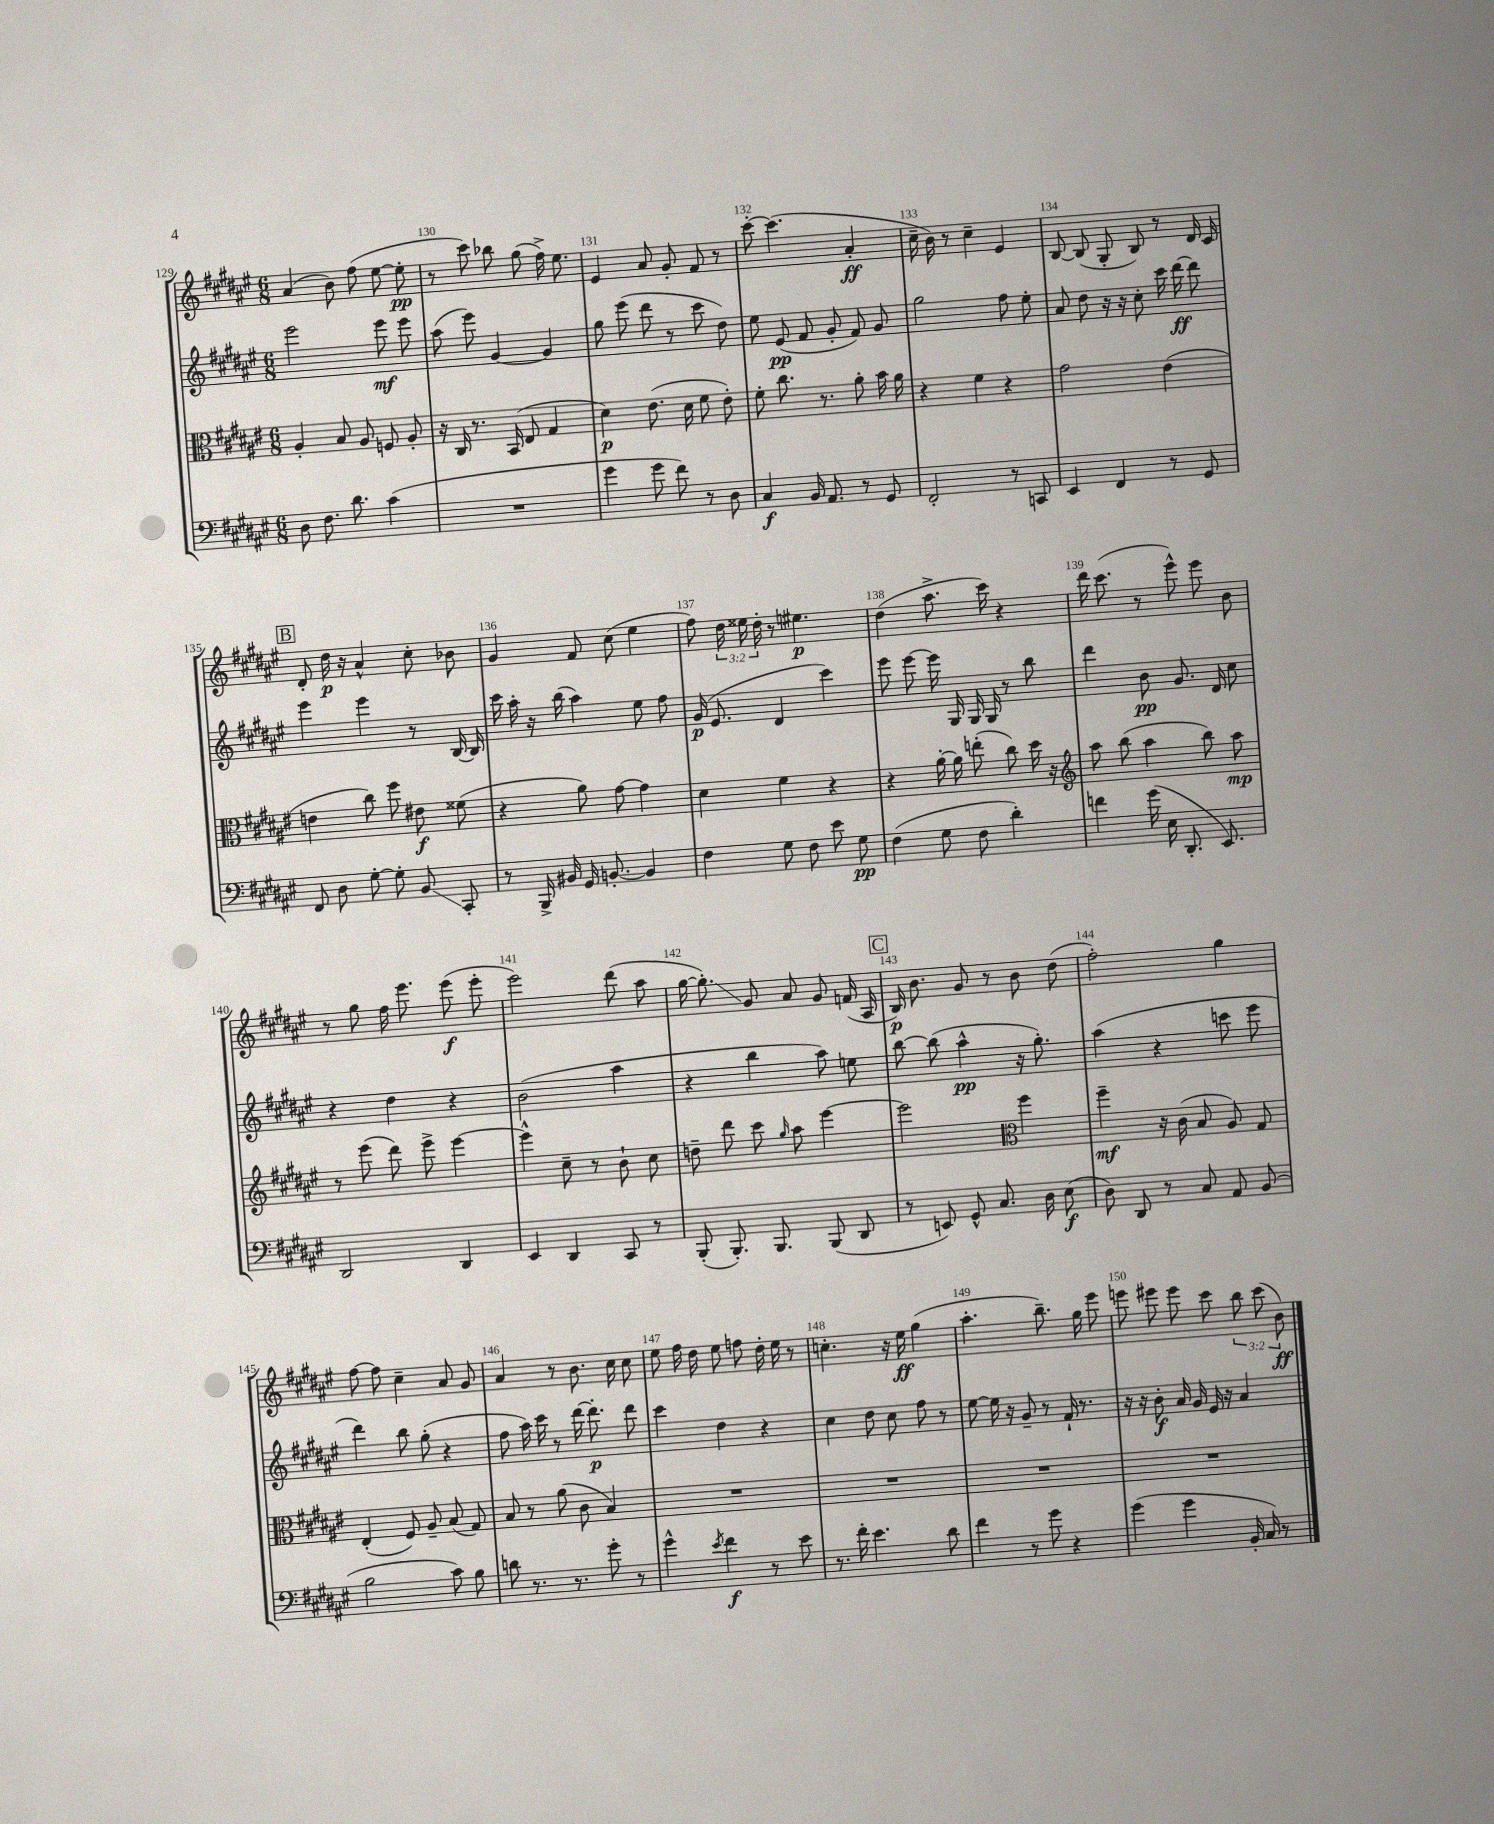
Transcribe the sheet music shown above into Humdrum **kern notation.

**kern	**kern	**kern	**kern
*staff4	*staff3	*staff2	*staff1
*clefF4	*clefC3	*clefG2	*clefG2
*k[f#c#g#d#a#e#]	*k[f#c#g#d#a#e#]	*k[f#c#g#d#a#e#]	*k[f#c#g#d#a#e#]
*M6/8	*M6/8	*M6/8	*M6/8
8D#	4A#'	2eee#	(4a#
8.F#	.	.	.
.	8B	.	8b)
8.d#	.	.	.
.	8A#	.	(8ff#
(4c#	8F	8eee#	[8ee#
.	8A#'	8eee#	8ee#']
=	=	=	=
2.r	16r	(8aa#	8r
.	16C#	.	.
.	8.r	8eee#)	8ccc#)
.	.	[4g#	8bb-
.	(16BB	.	.
.	8E#	.	(8gg#
.	4G#	4g#]	16ff#^)
.	.	.	8.ee#
=	=	=	=
4g#	4d#)	8gg#	4e#
.	.	(8eee#	.
8g#	(8.e#	8ddd#	8a#
8f#)	.	8r	8g#'
.	16d#	.	.
8r	8f#	8ccc#	8f#
8D#	8e#')	8dd#)	8r
=	=	=	=
4C#	8f#'	8ee#	[8ccc#'
.	8.cc#	(8e#	(4.ccc#]
16BB	.	8f#	.
8.AA#	8.r	.	.
.	.	8g#'	.
8r	8a#'	8f#)	4a#'
8GG#	16b	8g#	.
.	16a#	.	.
=	=	=	=
2FF#'	4r	2gg#	16cc#~
.	.	.	16b)
.	.	.	8r
.	4f#	.	4cc#~
8r	4r	8ff#	4e#
8CC	.	8ee#'	.
=	=	=	=
4EE#	2g#	8a#	[8B
.	.	8dd#	(8B]
4FF#	.	16r	8G#'
.	.	16r	.
.	.	8cc#'	8B)
8r	(4e#	16ccc#	8r
.	.	[16ddd#	.
8GG#	.	8ddd#]	16d#
.	.	.	16c#
=	=	=	=
8FF#	4e	4eee#	8d#'
8D#	.	.	16dd#
.	.	.	16r
[8G#'	8cc#)	4eee#	4a#^^
8G#']	8ff#	.	.
8BB	8e#	8r	8cc#'
8CC#'	(8f##	[16B	8b-
.	.	16B]	.
=	=	=	=
8r	4r	16ccc#	4g#
.	.	16aa#'	.
16BBB^	.	16r	.
16BB#	.	(16bb	.
16GG#	8a#)	4aa#)	8f#
[8.BB'	.	.	.
.	[8g#	.	(8cc#
4BB]	4g#]	8ee#	4ee#
.	.	8ff#	.
=	=	=	=
4F#	4d#	(16g#	8ff#)
.	.	8.e#	.
.	.	.	24dd#
.	.	.	24ee##
.	.	.	24dd#'
8G#	4f#	4d#	8r
8F#	.	.	4.ee#
8e#	4r	4ccc#)	.
8G#	.	.	.
=	=	=	=
(4F#	4r	8eee#	(4dd#
.	.	[8eee#	.
8G#	[16a#'	16eee#]	8.aa#^
.	16a#]	16G#	.
8F#	(8ee'	16G#	.
.	.	16G#	16ccc#)
4d#')	8cc#)	8r	4r
.	16dd#	8bb	.
.	16r	.	.
=	=	=	=
*	*clefG2	*	*
4f	8aa#	4ddd#	16ddd#
.	.	.	(8.ccc#
.	(8bb	.	.
(16g#	4aa#	8b	8r
16E#	.	.	.
8.DD#'	.	8.g#	8eee#^^)
.	8bb)	.	8eee#
8.EE#)	.	16d#	.
.	8aa#	8cc#	8b
=	=	=	=
2DD#	8r	4r	8r
.	(8eee#	.	8gg#
.	8ddd#)	4dd#	16ff#
.	.	.	8.eee#
.	8eee#^	.	.
4DD#	[4eee#	4r	(8eee#
.	.	.	8eee#'
=	=	=	=
4EE#	4eee#^^]	(2b	2eee#)
4DD#	8cc#~	.	.
.	8r	.	.
8CC#	8b`	4aa#	(8ddd#
8r	8cc#	.	8aa#
=	=	=	=
(8BBB'	8dd~	4r	[16gg#
.	.	.	8.gg#'])
8.BBB')	8ddd#	.	.
.	8ccc#	4bb	8g#
8.BBB	.	.	.
.	16qqgg#	.	.
.	8aa#	.	8a#
(8BBB	[4eee#	8aa#)	8g#
8DD#	.	8ee	(16f
.	.	.	16A#
=	=	=	=
8r	2eee#]	[8bb	16B)
.	.	.	8.b
8EE)	.	(8bb]	.
8GG#^^	.	4aa#^^	8g#
8.C#	.	.	8r
*	*clefC3	*	*
.	4ff#	16r	8b
16D#	.	8.gg#')	.
(8E#	.	.	(8dd#
=	=	=	=
8D#)	4ff#~	(4aa#	2ff#')
8DD#	.	.	.
8r	16r	4r	.
.	(16c#	.	.
8C#	8B	.	.
8AA#	8A#)	8ccc	4gg#
(8BB	8G#	8eee#	.
=	=	=	=
2B	(4E#'	4ddd#)	[8ff#
.	.	.	8ff#]
.	8F#)	8bb	4cc#~
.	8A#~	(8gg#'	.
8c#)	(8B	4r	8a#
8B	8G#)	.	8g#
=	=	=	=
8d	8B	8ff#	4a#
8.r	8r	16aa#)	.
.	.	16ccc#	.
.	(8a#	8r	8r
8.r	.	.	.
.	8c#	[16ddd#	8.b
.	.	8.ddd#']	.
8g#'	4B)	.	.
.	.	.	16cc#
8r	.	8ddd#	8cc#
=	=	=	=
4g#^^	2.r	4ccc#	8ee#
.	.	.	16ff#
.	.	.	16dd#
8qe#	.	.	.
4f#	.	4dd#	8ee#
.	.	.	8ff
8r	.	4r	16dd#'
.	.	.	16ee#
8e#	.	.	8r
=	=	=	=
8.r	2.r	4cc#	4.cc'
16f#'	.	.	.
4.e#	.	8dd#	.
.	.	8cc#	16r
.	.	.	16ee#
.	.	8ff#	(4gg#
8d#	.	8r	.
=	=	=	=
4f#	2.r	[8ee#	4.aa#'
.	.	16ee#]	.
.	.	16r	.
8r	.	8g#~	.
8g#	.	8r	8.bb~)
4r	.	16f#`	.
.	.	8.r	16gg#
.	.	.	8eee#
=	=	=	=
(4g#	2.r	16r	8eee
.	.	16r	.
.	.	8b'	8eee#
4g#	.	16a#	8eee#
.	.	16g#	.
.	.	16e#	8ccc#
.	.	16r	.
16BB'	.	4a#	12bb
16C#)	.	.	.
.	.	.	(12ccc#
8r	.	.	.
.	.	.	12b)
==	==	==	==
*-	*-	*-	*-
